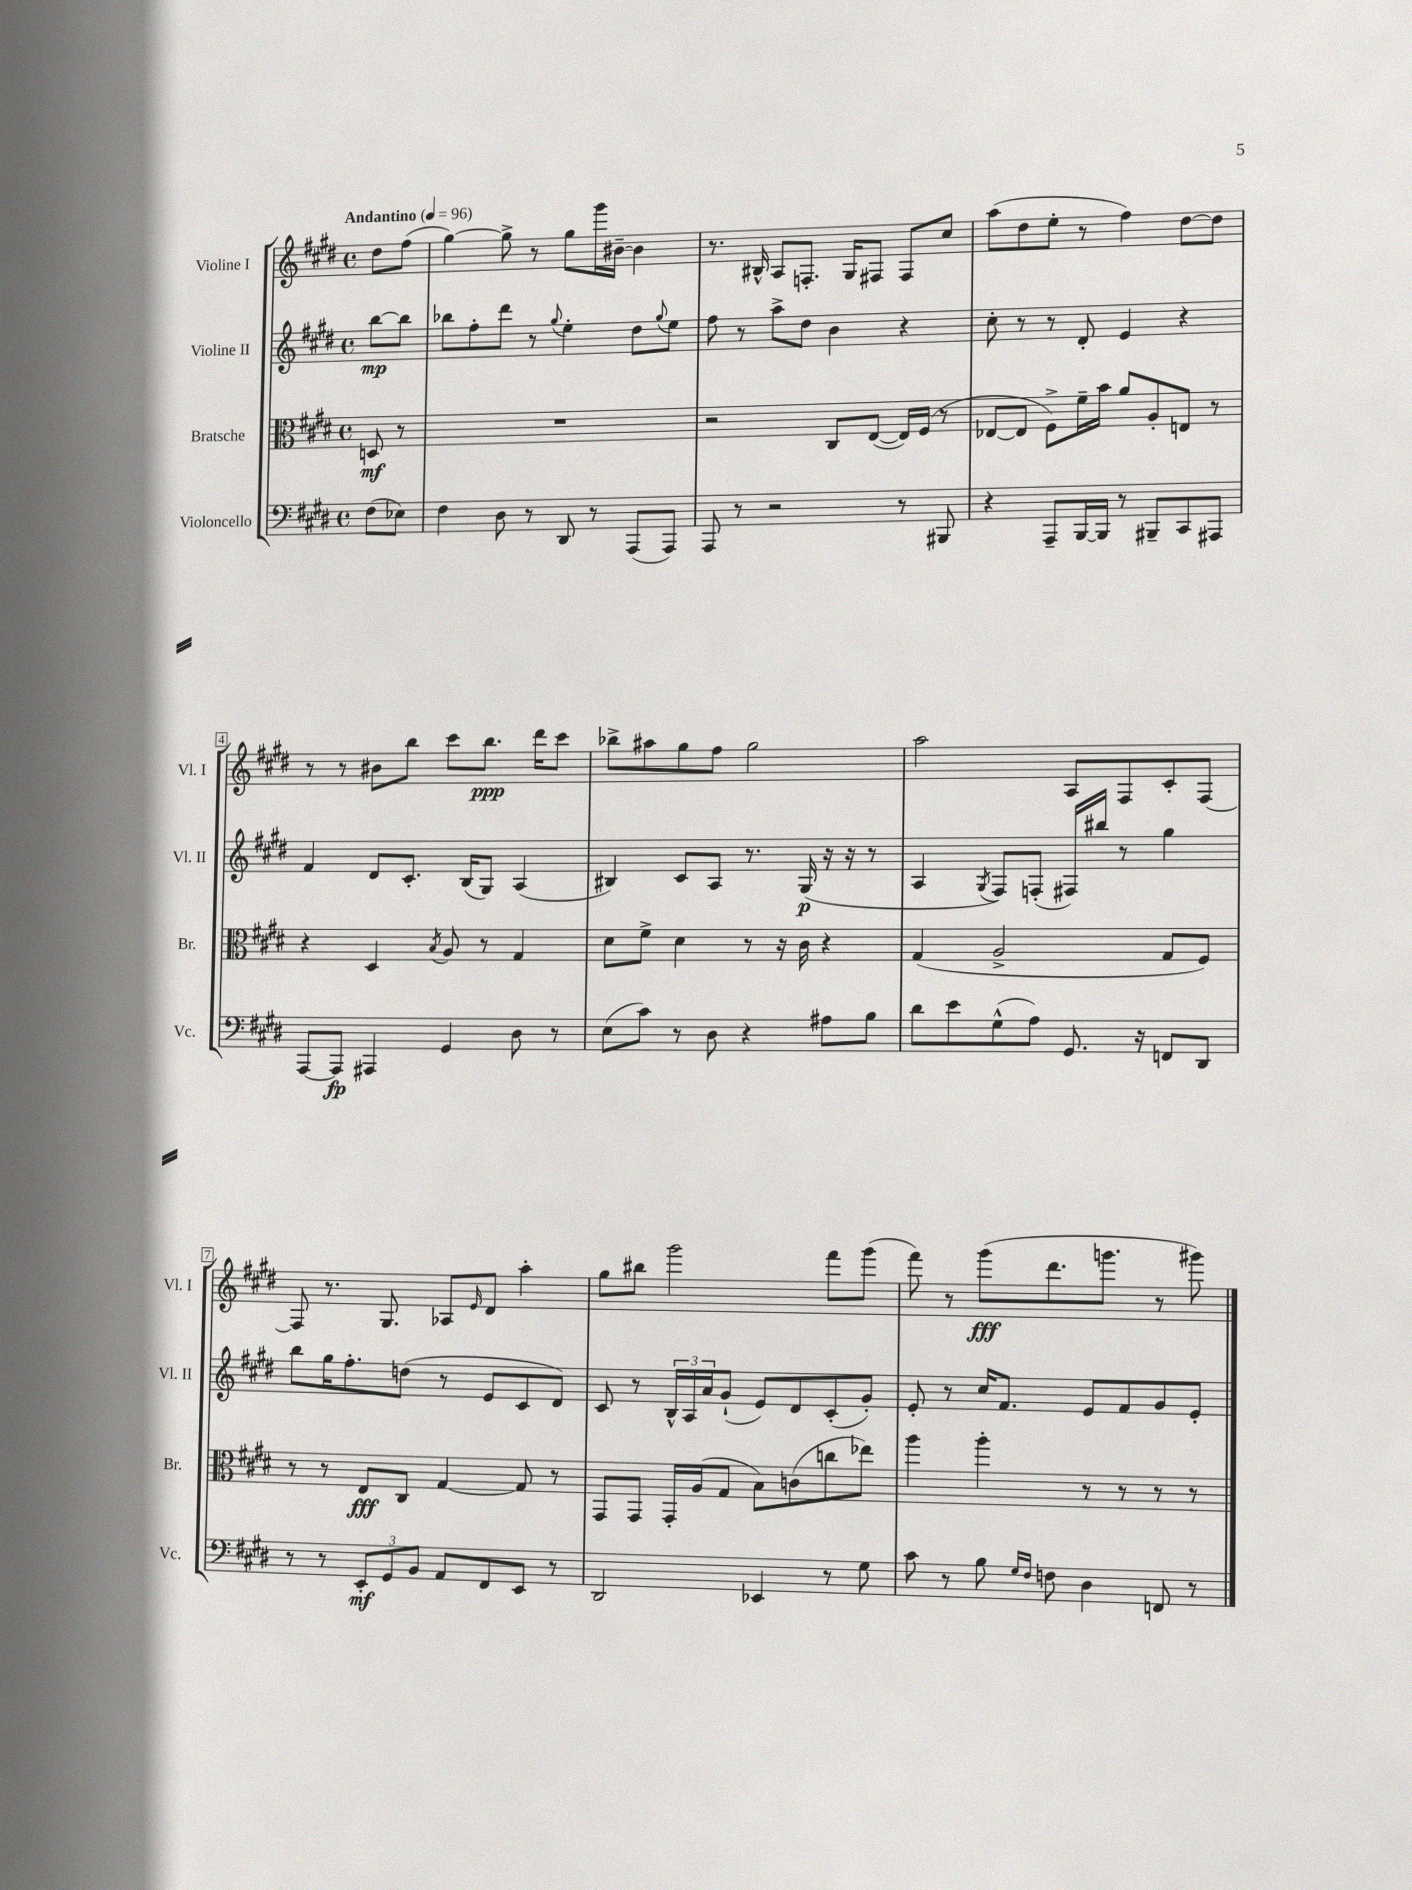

**kern	**dynam	**kern	**dynam	**kern	**dynam	**kern	**dynam
*part4	*part4	*part3	*part3	*part2	*part2	*part1	*part1
*staff4	*staff4	*staff3	*staff3	*staff2	*staff2	*staff1	*staff1
*I"Violoncello	*	*I"Bratsche	*	*I"Violine II	*	*I"Violine I	*
*I'Vc.	*	*I'Br.	*	*I'Vl. II	*	*I'Vl. I	*
*clefF4	*	*clefC3	*	*clefG2	*	*clefG2	*
*k[f#c#g#d#]	*	*k[f#c#g#d#]	*	*k[f#c#g#d#]	*	*k[f#c#g#d#]	*
*M4/4	*	*M4/4	*	*M4/4	*	*M4/4	*
*met(c)	*	*met(c)	*	*met(c)	*	*met(c)	*
*MM96	*	*MM96	*	*MM96	*	*MM96	*
=	=	=	=	=	=	=	=
!	!	!	!	!	!	!LO:TX:a:B:t=Andantino	!
(8F#\L	.	8Dn/	mf	[8bb\L	mp	8dd#\L	.
8E-X\J)	.	8r	.	8bb\J]	.	(8ff#\J	.
=1	=1	=1	=1	=1	=1	=1	=1
4F#\	.	1r	.	8bb-X\L	.	[4gg#\)	.
.	.	.	.	8ff#'\	.	.	.
8D#\	.	.	.	8ddd#\J	.	8gg#^\]	.
8r	.	.	.	8r	.	8r	.
.	.	.	.	8qqgg#/	.	.	.
8DD#/	.	.	.	4ee'\	.	8gg#\L	.
8r	.	.	.	.	.	16ggg#\L	.
.	.	.	.	.	.	[16b#X~\JJ	.
(8AAA/L	.	.	.	8dd#\L	.	4b#\]	.
.	.	.	.	8qqgg#/	.	.	.
8AAA/J)	.	.	.	8ee\J	.	.	.
=2	=2	=2	=2	=2	=2	=2	=2
8AAA/	.	2r	.	8ff#\	.	8.r	.
8r	.	.	.	8r	.	.	.
.	.	.	.	.	.	16B#X^^/	.
2r	.	.	.	8aa^\L	.	8A/L	.
.	.	.	.	8dd#\J	.	8.Fn'/J	.
.	.	8C#/L	.	4b\	.	.	.
.	.	.	.	.	.	16G#/KL	.
.	.	([8E/J	.	.	.	8F#X/J	.
8r	.	16E/LL])	.	4r	.	8F#/L	.
.	.	(16F#/JJ	.	.	.	.	.
8BBB#X/	.	8r	.	.	.	8cc#/J	.
=3	=3	=3	=3	=3	=3	=3	=3
4r	.	[8E-X/L	.	8cc#'\	.	(8aa\L	.
.	.	8E-/J]	.	8r	.	8dd#\	.
8AAA~/L	.	8F#^\L)	.	8r	.	8ee'\J	.
[16BBB/L	.	16f#~\L	.	8d#'/	.	8r	.
16BBB/JJ]	.	16b\JJ	.	.	.	.	.
8r	.	8a/L	.	4e/	.	4ff#\)	.
8BBB#X~/L	.	8A'/	.	.	.	.	.
8CC#/	.	8En/J	.	4r	.	[8dd#\L	.
8AAA#X/J	.	8r	.	.	.	8dd#\J]	.
!!LO:LB:g=z
=4	=4	=4	=4	=4	=4	=4	=4
[8AAA/L	.	4r	.	4f#/	.	8r	.
8AAA/J]	fp	.	.	.	.	8r	.
4AAA#X/	.	4D#/	.	8d#/L	.	8b#X\L	.
.	.	.	.	8.c#'/J	.	8bb\J	.
.	.	8qB/	.	.	.	.	.
4GG#/	.	8A/	.	.	.	8ccc#\L	.
.	.	.	.	(16B/KL	.	.	.
.	.	8r	.	8G#/J)	.	8.bb\J	ppp
8D#\	.	4G#/	.	(4A/	.	.	.
.	.	.	.	.	.	16ddd#\KL	.
8r	.	.	.	.	.	8ccc#\J	.
=5	=5	=5	=5	=5	=5	=5	=5
(8E\L	.	8d#\L	.	4B#X/)	.	8bb-X^\L	.
8c#\J)	.	8f#^\J	.	.	.	8aa#X\	.
8r	.	4d#\	.	8c#/L	.	8gg#\	.
8D#\	.	.	.	8A/J	.	8ff#\J	.
4r	.	8r	.	8.r	.	2gg#\	.
.	.	16r	.	.	.	.	.
.	.	16c#\	.	(16G#/	p	.	.
8A#X\L	.	4r	.	16r	.	.	.
.	.	.	.	16r	.	.	.
8B\J	.	.	.	8r	.	.	.
=6	=6	=6	=6	=6	=6	=6	=6
8d#\L	.	(4G#/	.	4A/	.	2aa\	.
8e\	.	.	.	.	.	.	.
.	.	.	.	8qG#/	.	.	.
(8G#^^\	.	2A^/	.	8F#/L)	.	.	.
8A\J)	.	.	.	(8Fn'/J	.	.	.
8.GG#/	.	.	.	16F#X/LL)	.	8A/L	.
.	.	.	.	16bb#X/JJ	.	.	.
.	.	.	.	8r	.	8F#/	.
16r	.	.	.	.	.	.	.
8FFn/L	.	8G#/L	.	4gg#\	.	8c#'/	.
8DD#/J	.	8F#/J)	.	.	.	[8F#/J	.
!!LO:LB:g=z
=7	=7	=7	=7	=7	=7	=7	=7
8r	.	8r	.	8bb\L	.	8F#/]	.
8r	.	8r	.	16gg#\K	.	8.r	.
.	.	.	.	8.ff#'\	.	.	.
12EE'/L	mf	8E/L	fff	.	.	.	.
.	.	.	.	.	.	8.G#/	.
12GG#/	.	.	.	.	.	.	.
.	.	8C#/J	.	(8ddn\J	.	.	.
12BB/J	.	.	.	.	.	.	.
8AA/L	.	[4G#/	.	8r	.	8A-X/L	.
.	.	.	.	.	.	16qqe/	.
8FF#/	.	.	.	8e/L	.	8d#/J	.
8EE/J	.	8G#/]	.	8c#/	.	4aa'\	.
8r	.	8r	.	8d#/J)	.	.	.
=8	=8	=8	=8	=8	=8	=8	=8
2DD#/	.	8GG#/L	.	8c#/	.	8gg#\L	.
.	.	8GG#/J	.	8r	.	8bb#X\J	.
.	.	16GG#'/LL	.	24B^^/LL	.	2ggg#\	.
.	.	.	.	24A/	.	.	.
.	.	(16A/J	.	.	.	.	.
.	.	.	.	24a/J	.	.	.
.	.	8G#/J	.	(8g#`/J	.	.	.
4EE-X/	.	8B\L)	.	8e/L)	.	.	.
.	.	(8cn\	.	8d#/	.	.	.
8r	.	8ccn\	.	(8c#'/	.	8fff#\L	.
8G#\	.	8ee-X\J)	.	8g#'/J)	.	(8ggg#\J	.
=9	=9	=9	=9	=9	=9	=9	=9
8c#\	.	4aa\	.	8e'/	.	8fff#\)	.
8r	.	.	.	8r	.	8r	.
8B\	.	4aa'\	.	16cc#/KL	.	(8ggg#\L	fff
.	.	.	.	8.f#/J	.	.	.
16qqG#/LL	.	.	.	.	.	.	.
16qqF#/JJ	.	.	.	.	.	.	.
8Fn\	.	.	.	.	.	8.ddd#\	.
4D#\	.	8r	.	8e/L	.	.	.
.	.	.	.	.	.	8.gggn\J	.
.	.	8r	.	8f#/	.	.	.
8FFn/	.	8r	.	8g#/	.	8r	.
8r	.	8r	.	8e'/J	.	8ggg#X\)	.
==	==	==	==	==	==	==	==
*-	*-	*-	*-	*-	*-	*-	*-
